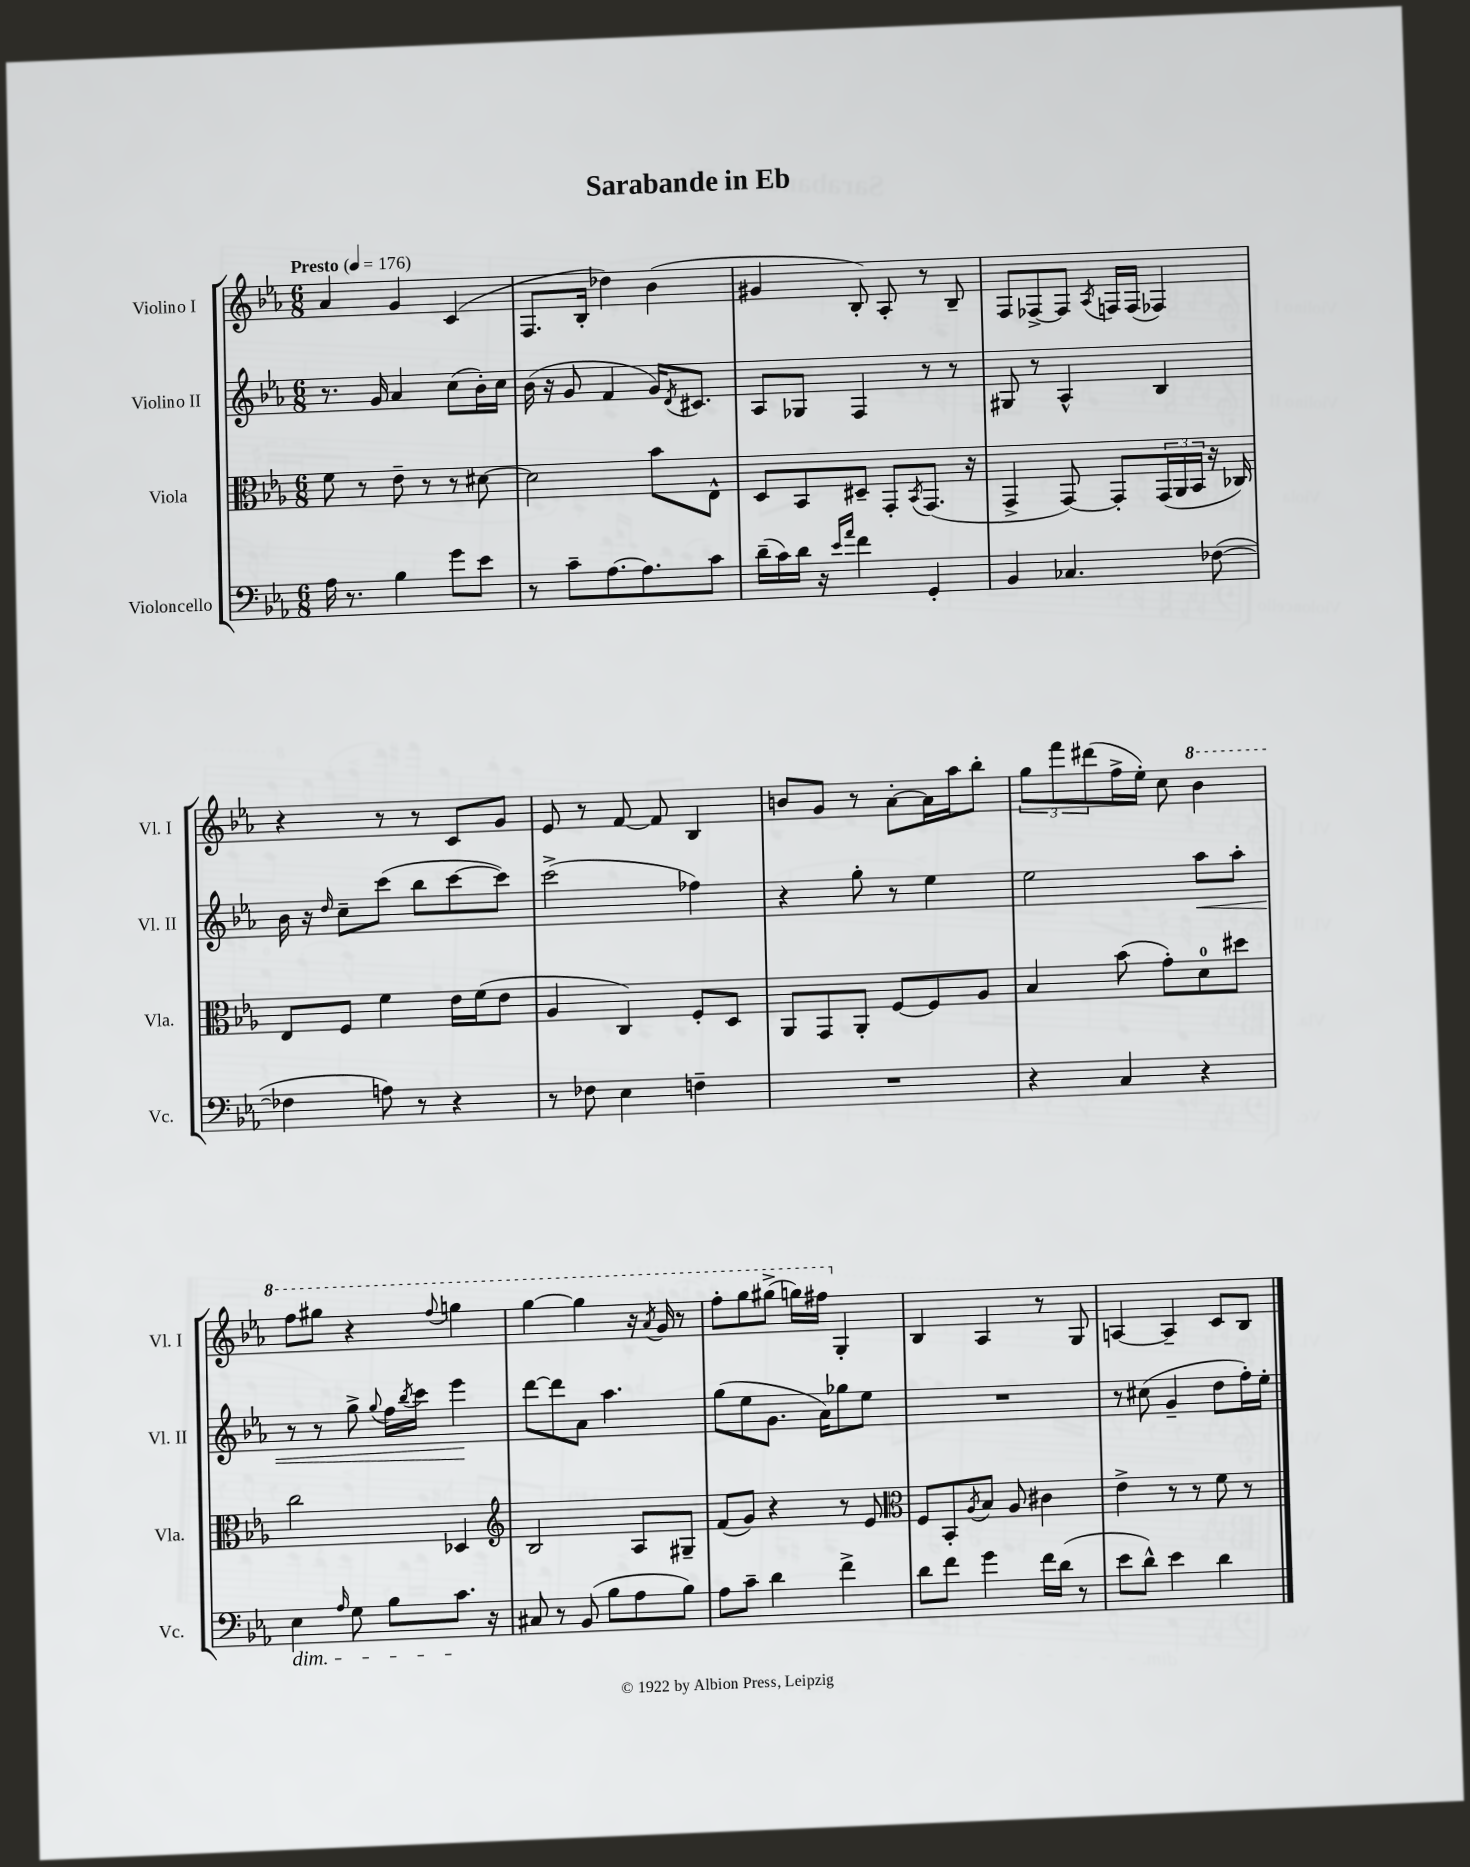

**kern	**kern	**kern	**kern
*staff4	*staff3	*staff2	*staff1
*clefF4	*clefC3	*clefG2	*clefG2
*k[b-e-a-]	*k[b-e-a-]	*k[b-e-a-]	*k[b-e-a-]
*M6/8	*M6/8	*M6/8	*M6/8
*MM176	*MM176	*MM176	*MM176
16A-	8f	8.r	4a-
8.r	.	.	.
.	8r	.	.
.	.	16g	.
4B-	8e-~	4a-	4g
.	8r	.	.
8g	8r	(8cc	(4c
8e-	[8d#	16b-')	.
.	.	16cc	.
=	=	=	=
8r	2d#]	(16b-	8.F
.	.	16r	.
8c~	.	8g	.
.	.	.	16B-'
[8.A-	.	4f	4dd-)
8.A-]	.	.	.
.	8b-	16g)	(4b-
.	.	8qd	.
.	.	8.c#	.
8c	8E-^^	.	.
=	=	=	=
(16d~	8D	8A-	4g#
16c)	.	.	.
16d	8BB-	8G-	.
16r	.	.	.
16qqe-	.	.	.
16qqa-	.	.	.
4f	8D#~	4F	8B-')
.	8GG'	.	8A-'
.	8qBB-	.	.
4GG'	(8.GG	8r	8r
.	.	8r	8B-~
.	16r	.	.
=	=	=	=
4BB-	4GG^	8G#	8F
.	.	8r	[8F-^
4.C-	[8GG)	4A-^^	8F-]
.	.	.	8qA-
.	8GG']	.	16F
.	.	.	(16F
.	(24GG	4B-	4F-)
.	24AA-	.	.
.	24BB-	.	.
([8F-	16r	.	.
.	16C-)	.	.
=	=	=	=
4F-]	8E-	16b-	4r
.	.	16r	.
.	.	16qqdd	.
.	8F	8cc~	.
8A)	4f	(8ccc	8r
8r	.	8bb-	8r
4r	16e-	[8ccc	8c
.	(16f	.	.
.	8e-	8ccc])	8g
=	=	=	=
8r	4A-	(2ccc^	8e-
8F-	.	.	8r
4E-	4C)	.	[8f
.	.	.	8f]
4F~	8F'	4ff-)	4B-
.	8D	.	.
=	=	=	=
2.r	8AA-	4r	8b
.	8GG	.	8g
.	8AA-'	8gg'	8r
.	[8F	8r	[8a-'
.	8F]	4ee-	16a-]
.	.	.	16aa-
.	8A-	.	8bb-'
=	=	=	=
4r	4B-	2ee-	12gg
.	.	.	12fff
.	.	.	(12ddd#
4C	(8b-	.	16ff^
.	.	.	16ee-')
.	8g')	.	8cc
4r	8d	8aa-	4bb-
.	8dd#	8aa-'	.
=	=	=	=
4E-	2cc	8r	8fff
.	.	8r	8ggg#
16qqA-	.	.	.
8G	.	8gg^	4r
.	.	8qqgg	.
8B-	.	16ff	.
.	.	8qbb-	.
.	.	16ccc	.
.	.	.	8qqfff
8.c	4D-	4eee-	4ggg
16r	.	.	.
=	=	=	=
*	*clefG2	*	*
8C#	2B-	[8ddd	[4ggg
8r	.	8ddd]	.
(8BB-	.	8a-	4ggg]
8B-	.	4.aa-	.
8A-	8A-	.	16r
.	.	.	8qaa-
.	.	.	16gg
8B-)	8G#~	.	8r
=	=	=	=
8A-	(8f	(8gg	8fff'
8c~	8g)	8ee-	8ggg
4d	4r	8.g	(8ggg#^
.	.	.	16ggg)
.	.	16a-)	16fff#
4f^	8r	8gg-	4G'
.	8e-	8ee-	.
=	=	=	=
*	*clefC3	*	*
8d	8F	2.r	4B-
8f	8BB-'	.	.
.	8qA-	.	.
4g	8B-	.	4A-
.	8A-	.	.
16f	4c#	.	8r
(16d	.	.	.
8r	.	.	8G
=	=	=	=
8e-	4e-^	8r	[4A
8d^^)	.	(8cc#	.
4e-	8r	4g~	4A~]
.	8r	.	.
4d	8f	8dd	8c
.	8r	16ff')	8B-
.	.	16ee-'	.
==	==	==	==
*-	*-	*-	*-
